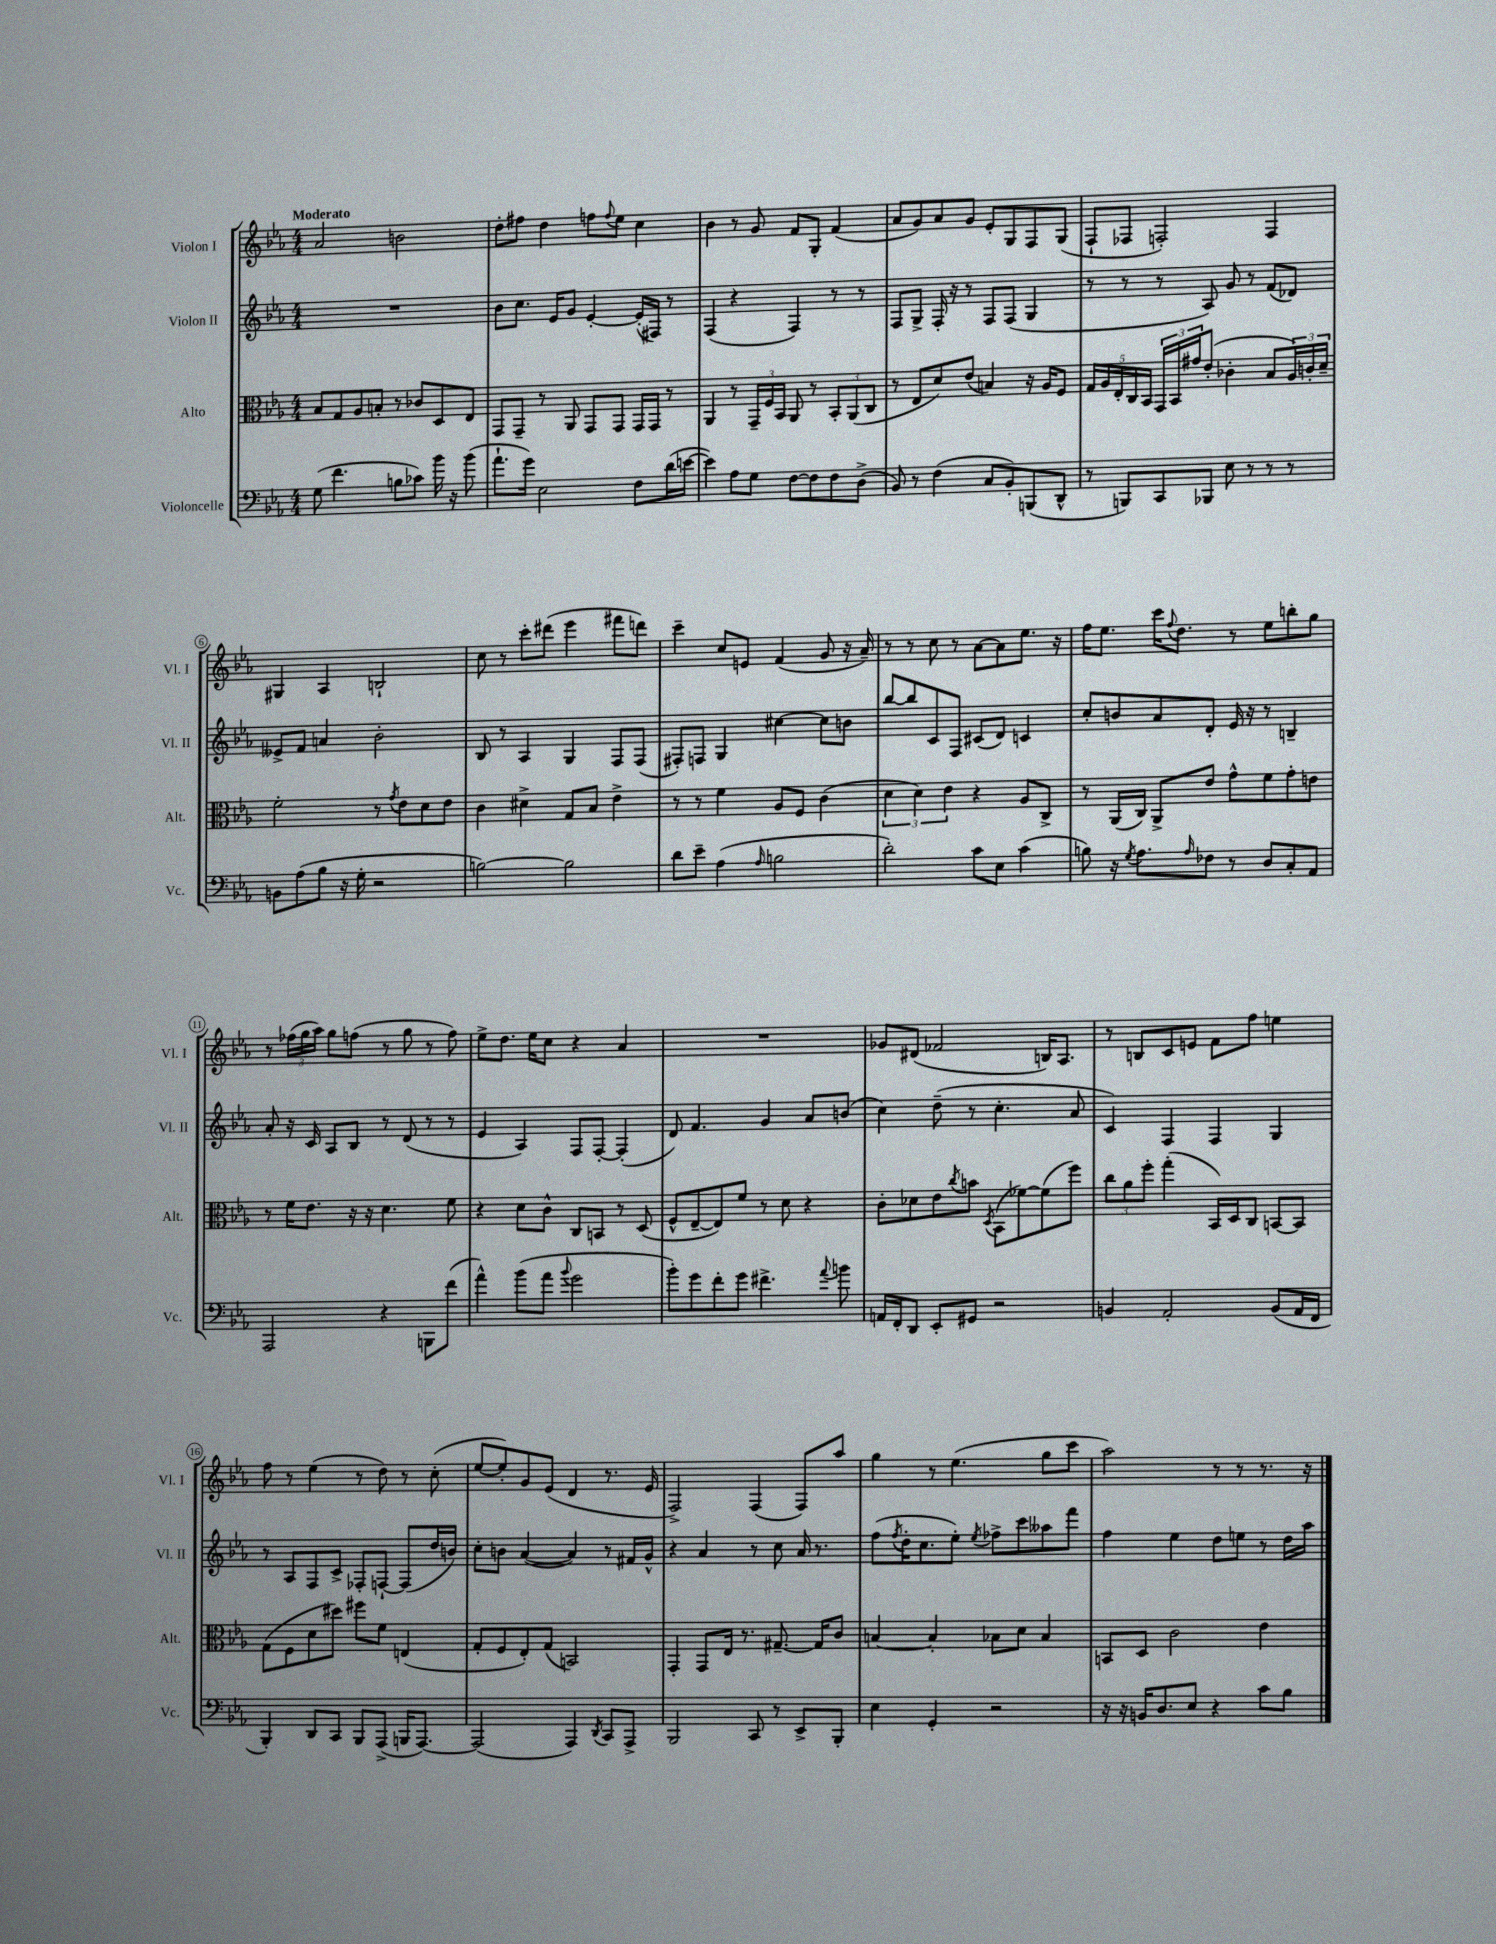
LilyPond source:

<<
\new StaffGroup <<
\new Staff = "s0" \with { instrumentName = "Violon I" shortInstrumentName = "Vl. I" } {
    \clef treble \key ees \major \numericTimeSignature \time 4/4 \tempo "Moderato"
    aes'2 b'2 |
    d''8-. fis''8 d''4 f''8 \appoggiatura { f''8 } ees''8 c''4 |
    bes'4 r8 g'8 f'8 g8-. f'4( |
    aes'8 g'8) aes'8 g'8 ees'8-. g8 f8 g8( |
    f8-! fes8 f2-.) f4 |
    gis4 aes4 b2-! |
    c''8 r8 c'''8-. dis'''8( ees'''4 fis'''8 d'''8) |
    c'''4-- c''8 e'8 f'4( g'8 r16 aes'16--) |
    r8 r8 c''8 r8 aes'8~ aes'8 ees''8. r16 |
    f''16 ees''8. c'''16 \appoggiatura { f''8 } d''8. r8 ees''8 b''8-. g''8 |
    r8 \tuplet 3/2 { fes''16( g''16 aes''16) } g''8 f''8( r8 g''8 r8 f''8) |
    ees''8-> d''8. ees''16 c''8 r4 aes'4 |
    R1 |
    ges'8 dis'8( fes'2 b16) aes8. |
    r8 b8 c'8 e'8 f'8 f''8 e''4 |
    f''8 r8 ees''4( r8 d''8) r8 c''8-.( |
    ees''8~ ees''8-.) g'8 ees'8( d'4 r8. ees'16 |
    f2->) f4( f8) aes''8 |
    g''4 r8 ees''4.( g''8 c'''8 |
    aes''2) r8 r8 r8. r16 \bar "|." |
}
\new Staff = "s1" \with { instrumentName = "Violon II" shortInstrumentName = "Vl. II" } {
    \clef treble \key ees \major \numericTimeSignature \time 4/4
    R1 |
    bes'8 c''8. ees'16 g'8 ees'4~-. ees'16-.( fis16) r8 |
    f4( r4 f4) r8 r8 |
    f8 g8-> f16-. r16 r8 f8 f8( g4 |
    r8 r8 r8 aes8) g'8 r8 f'8( des'8) |
    eeses'8-> f'8 a'4 bes'2-. |
    bes8 r8 aes4 g4 f8 f8( |
    fis8-.) f8 g4 cis''4~ cis''8 b'8 |
    bes''8~ bes''8 c'8 f8 cis'8( d'8) c'4 |
    c''8-. b'8 aes'8 d'8-. ees'16 r16 r8 b4-- |
    aes'8-. r16 c'16 aes8 bes8 r8 d'8( r8 r8 |
    ees'4 aes4) f8 f8~-. f4-.( |
    d'8) f'4. g'4 aes'8 b'8( |
    c''4) d''8--( r8 c''4.-. aes'8 |
    c'4) f4 f4 g4 |
    r8 aes8 f8 c'8-> fes8-. f8~-! f8( d''16 b'16) |
    c''8-. b'8 aes'4~( aes'4) r8 fis'16 g'16-^ |
    r4 aes'4 r8 c''8 aes'16 r8. |
    f''8( \acciaccatura { f''8 } d''16-. c''8. ees''8-.) \acciaccatura { ees''8 } fes''8-> c'''8 aeses''8 f'''8 |
    f''4 ees''4 d''8 e''8 r8 d''16 aes''16 \bar "|." |
}
\new Staff = "s2" \with { instrumentName = "Alto" shortInstrumentName = "Alt." } {
    \clef alto \key ees \major \numericTimeSignature \time 4/4
    bes8 g8 aes8 b8-. r8 ces'8 d8 ees8 |
    g,8 g,8-- r8 aes,8 g,8 g,8 g,16 g,16 r8 |
    aes,4 r8 \tuplet 3/2 { g,16-- f16 bes,16 } aes,8 r8 \tuplet 3/2 { bes,8-. aes,8( c8 } |
    r8 ees8 d'8) ees'8( b4) r16 aes16 f8 |
    \tuplet 5/4 { g16 aes16 ees16-. c16 bes,16 } \tuplet 3/2 { g,16 bes,16 gis'16 } ees'8-.( ces'4-. bes8 \tuplet 3/2 { aes16) c'16-. d'16-- } |
    f'2-. r8 \acciaccatura { g'8 } ees'8 d'8 ees'8 |
    c'4 dis'4-> g8 bes8 ees'4-> |
    r8 r8 f'4 aes8 f8 c'4( |
    \tuplet 3/2 { d'4 d'4) ees'4 } r4 aes8 c8-> |
    r8 aes,16( c16) aes,8-> ees'8 g'8-^ f'8 g'8-. e'8 |
    r8 f'16 ees'8. r16 r16 d'4. f'8 |
    r4 d'8 c'8-^ c8 b,8 r8 d8( |
    f8-^ ees8~-- ees8) f'8 r8 d'8 r4 |
    c'8-. des'8 ees'8 \acciaccatura { c''8 } b'8 \acciaccatura { d8 } bes,8( fes'8~) fes'8( f''8) |
    \tuplet 3/2 { c''8 aes'8 f''8-. } g''4-.( bes,16) d16 c8 b,8~ b,8 |
    g8( f8 d'8 dis''8) fis''8 f'8 e4( |
    g8-. f8 ees8-.) g8( b,2) |
    g,4-. g,8 ees16 r8. gis8.~-- gis16 c'8 |
    b4~ b4-. bes8 d'8 bes4 |
    b,8 d8 c'2 ees'4 \bar "|." |
}
\new Staff = "s3" \with { instrumentName = "Violoncelle" shortInstrumentName = "Vc." } {
    \clef bass \key ees \major \numericTimeSignature \time 4/4
    g8( f'4. b8 ces'8) bes'16 r16 bes'8( |
    aes'8.-! g'16) ees2 f8 d'16( e'16~ |
    e'4) aes8 g8 f8~ f8 f8 d8->( |
    bes,8) r8 f4( c8 bes,8-.) b,,8( d,8-^ |
    r8 b,,8) c,8 bes,,8 ees8 r8 r8 r8 |
    b,8 aes8( bes8 r16 g16-. r2 |
    b2~) b2 |
    d'8 ees'8-- aes4( \grace { aes16 } b2 |
    d'2-.) c'8 ees8 c'4( |
    b8) r16 \acciaccatura { g8 } aes8. \grace { aes16 } fes8 r8 d8 c8-. aes,8 |
    aes,,2 r4 b,,8 f'8( |
    aes'4-^) bes'8( aes'8 \appoggiatura { bes'8 } g'2 |
    bes'8-.) g'8 f'8-. g'8 fis'4.-> \appoggiatura { aes'8 } b'8 |
    a,16 f,16-. d,8 ees,8-. gis,8 r2 |
    b,4 aes,2-. b,8( aes,16 f,16 |
    bes,,4-.) d,8 c,8 bes,,8 aes,,8->( b,,16 aes,,8.~) |
    aes,,2( aes,,4) \acciaccatura { d,8 } c,8 aes,,8-> |
    bes,,2 c,8 r8 ees,8-> bes,,8-. |
    ees4 g,4-. r2 |
    r16 r16 b,16 d8. ees8 r4 c'8 bes8 \bar "|." |
}
>>
>>
\layout { \context { \Score \override BarNumber.stencil = #(make-stencil-circler 0.1 0.3 ly:text-interface::print) } }
